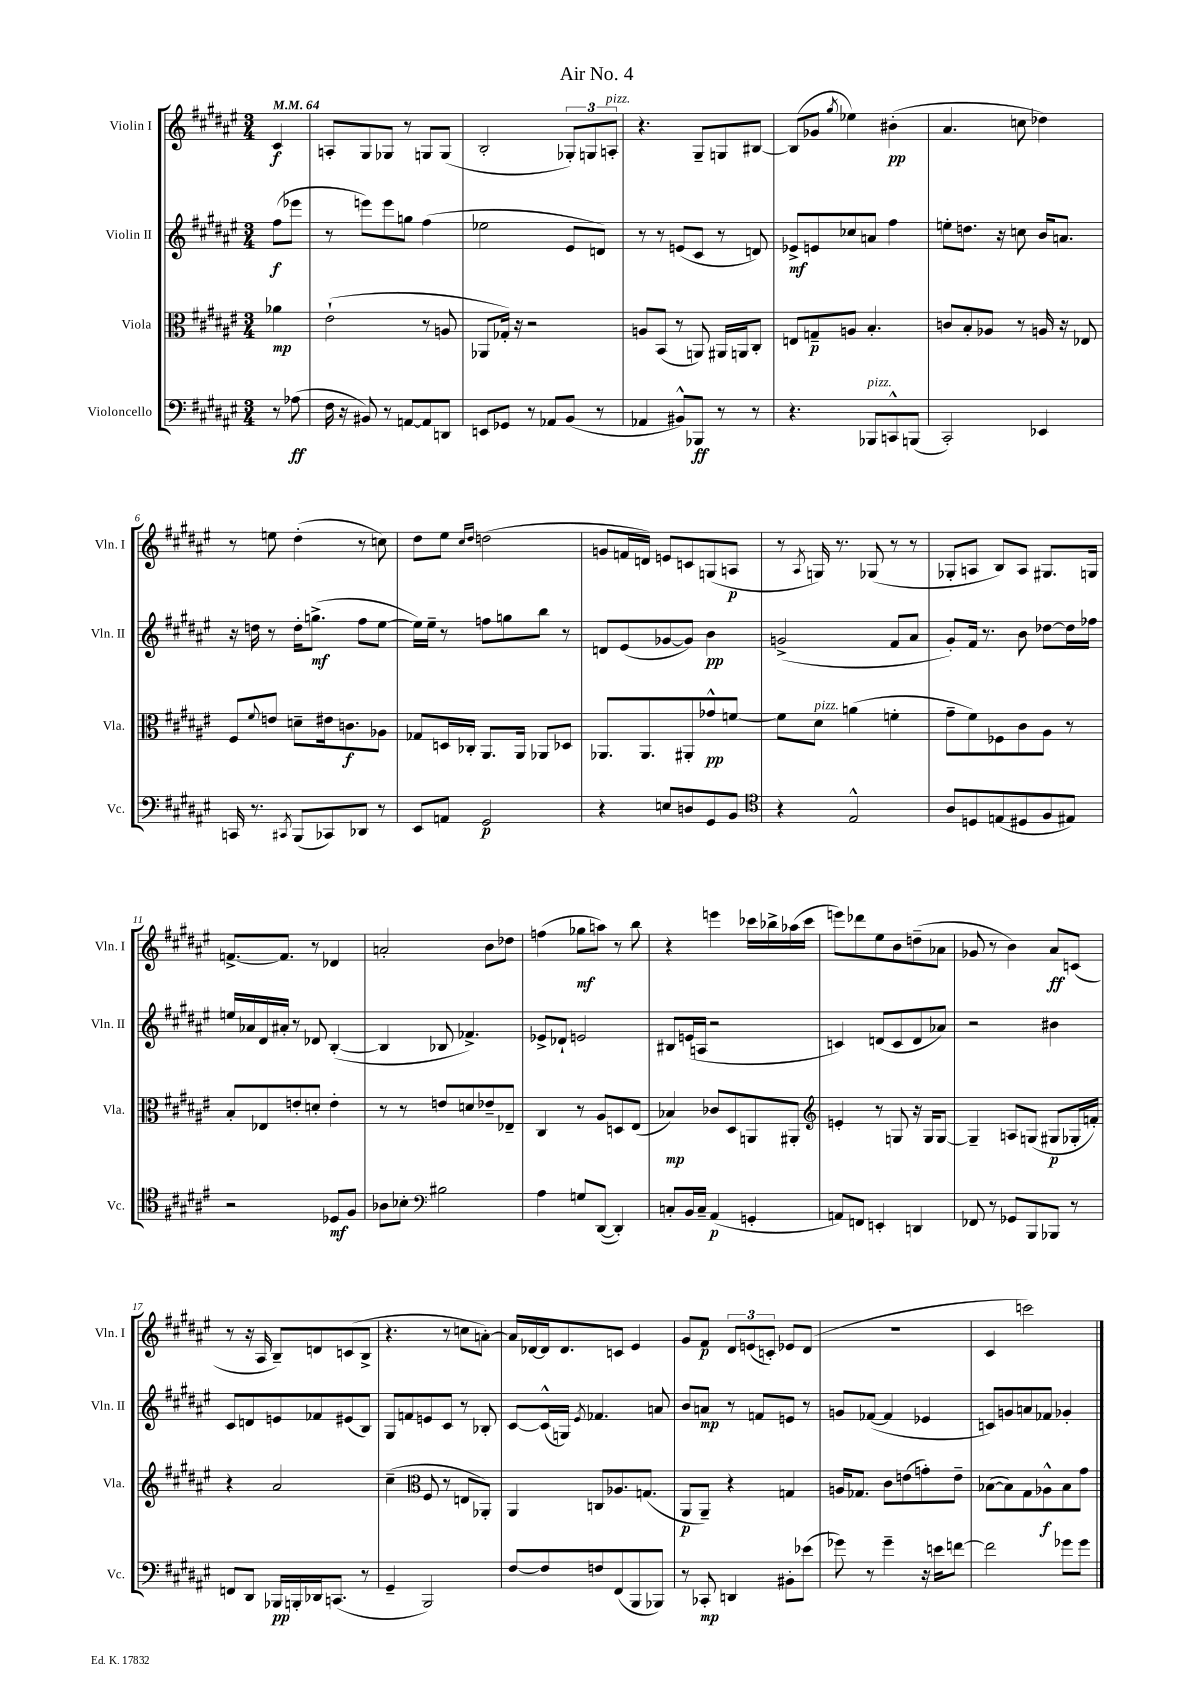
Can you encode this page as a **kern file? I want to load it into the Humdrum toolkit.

**kern	**dynam	**kern	**dynam	**kern	**dynam	**kern	**dynam
*part4	*part4	*part3	*part3	*part2	*part2	*part1	*part1
*staff4	*staff4	*staff3	*staff3	*staff2	*staff2	*staff1	*staff1
*I"Violoncello	*	*I"Viola	*	*I"Violin II	*	*I"Violin I	*
*I'Vc.	*	*I'Vla.	*	*I'Vln. II	*	*I'Vln. I	*
*clefF4	*	*clefC3	*	*clefG2	*	*clefG2	*
*k[f#c#g#d#a#e#]	*	*k[f#c#g#d#a#e#]	*	*k[f#c#g#d#a#e#]	*	*k[f#c#g#d#a#e#]	*
*M3/4	*	*M3/4	*	*M3/4	*	*M3/4	*
*MM64	*	*MM64	*	*MM64	*	*MM64	*
=	=	=	=	=	=	=	=
8r	.	4a-X\	mp	(8ff#\L	f	4c#/	f
(8A-X\	ff	.	.	8eee-X\J	.	.	.
=1	=1	=1	=1	=1	=1	=1	=1
16F#\	.	(2e#`\	.	8r	.	8An'/L	.
16r	.	.	.	.	.	.	.
8BB#X/)	.	.	.	8eeen\L)	.	8G#/	.
8r	.	.	.	8eee\	.	8G-X/J	.
[8AAn/L	.	.	.	8ggn\J	.	8r	.
8AA/]	.	8r	.	(4ff#\	.	8Gn/L	.
8DDn/J	.	8An/	.	.	.	(8G/J	.
=2	=2	=2	=2	=2	=2	=2	=2
8EEn/L	.	8AA-X/L	.	2ee-X\	.	2B'/	.
8GG-X/J	.	16G-X'/Jk)	.	.	.	.	.
.	.	16r	.	.	.	.	.
8r	.	2r	.	.	.	.	.
8AA-X/L	.	.	.	.	.	.	.
(8BB/J	.	.	.	8e#/L	.	12G-X'/L)	.
.	.	.	.	.	.	12Gn/	.
8r	.	.	.	8dn/J)	.	.	.
!	!	!	!	!	!	!LO:TX:a:i:t=pizz.	!
.	.	.	.	.	.	12An'/J	.
=3	=3	=3	=3	=3	=3	=3	=3
4AA-X/	.	8An/L	.	8r	.	4.r	.
.	.	(8BB/J	.	8r	.	.	.
8BB#X^^/L)	.	8r	.	(8en/L	.	.	.
8BBB-X/J	ff	8AAn/)	.	8c#/J	.	8G#~/L	.
8r	.	16AA#X/LL	.	8r	.	8Gn/	.
.	.	16AAn/J	.	.	.	.	.
8r	.	8C#'/J	.	8dn/)	.	[8B#X/J	.
=4	=4	=4	=4	=4	=4	=4	=4
4.r	.	8En/L	.	8e-X^/L	mf	(8B#/L]	.
.	.	8Gn~/	p	8en/	.	8g-X/J	.
.	.	.	.	.	.	8qgg#/	.
.	.	8An/J	.	8cc-X/	.	4ee-X\)	.
!LO:TX:a:i:t=pizz.	!	!	!	!	!	!	!
8BBB-X/L	.	4.B'/	.	8an/J	.	.	.
8CCn^^/	.	.	.	4ff#\	.	(4b#X'\	pp
(8BBBn/J	.	.	.	.	.	.	.
=5	=5	=5	=5	=5	=5	=5	=5
2CC#'/)	.	8cn/L	.	8een'\L	.	4.a#/	.
.	.	8B'/	.	8.ddn\J	.	.	.
.	.	8A-X/J	.	.	.	.	.
.	.	.	.	16r	.	.	.
.	.	8r	.	8ccn\	.	8ccn\	.
4EE-X/	.	16An/	.	16b/KL	.	4dd-X\)	.
.	.	16r	.	8.an/J	.	.	.
.	.	8E-X/	.	.	.	.	.
!!LO:LB:g=z
=6	=6	=6	=6	=6	=6	=6	=6
16CCn/	.	8F#/L	.	16r	.	8r	.
8.r	.	.	.	16ddn\	.	.	.
.	.	8qqf#/	.	.	.	.	.
.	.	8en/J	.	8r	.	8een\	.
8qCC#X/	.	.	.	.	.	.	.
(8BBB/L	.	8dn~\L	.	16dd'\KL	.	(4dd#'\	.
.	.	.	.	(8.ggn^\J	mf	.	.
8CC-X/)	.	16e#X\k	.	.	.	.	.
.	.	8.cn\	f	.	.	.	.
8DD-X/J	.	.	.	8ff#\L	.	8r	.
8r	.	8A-X\J	.	[8ee#\J	.	8ccn\)	.
=7	=7	=7	=7	=7	=7	=7	=7
8EE#/L	.	8G-X/L	.	16ee#\LL])	.	8dd#\L	.
.	.	.	.	16ee#~\JJ	.	.	.
8AAn/J	.	16Dn/L	.	8r	.	8ee#\J	.
.	.	16C-X'/JJ	.	.	.	.	.
.	.	.	.	.	.	16qqcc#/LL	.
.	.	.	.	.	.	16qqdd#/JJ	.
2GG#/	p	8.AA#/L	.	8ffn\L	.	(2ddn\	.
.	.	.	.	8ggn\	.	.	.
.	.	16AA#/Jk	.	.	.	.	.
.	.	8AA-X/L	.	8bb\J	.	.	.
.	.	8D-X/J	.	8r	.	.	.
=8	=8	=8	=8	=8	=8	=8	=8
4r	.	8.AA-X/L	.	8dn/L	.	8gn/L	.
.	.	.	.	(8e#/	.	16fn/L	.
.	.	8.AA-/	.	.	.	16dn/JJ)	.
8En/L	.	.	.	[8g-X/	.	8en/L	.
8Dn/	.	8AA#X'/	.	8g-/J])	.	8cn/	.
8GG#/	.	8g-X^^/	pp	4b\	pp	(8Gn/	.
8BB/J	.	[8fn/J	.	.	.	8An/J	p
=9	=9	=9	=9	=9	=9	=9	=9
*clefC4	*	*	*	*	*	*	*
4r	.	8f\L]	.	(2gn^/	.	8r	.
.	.	.	.	.	.	8qA#/	.
!	!	!LO:TX:a:i:t=pizz.	!	!	!	!	!
.	.	8d#\J	.	.	.	16Gn/)	.
.	.	.	.	.	.	8.r	.
2E#^^/	.	(4an\	.	.	.	.	.
.	.	.	.	.	.	(8G-X/	.
.	.	4fn'\	.	8f#/L	.	8r	.
.	.	.	.	8a#/J	.	8r	.
=10	=10	=10	=10	=10	=10	=10	=10
8A#/L	.	8g#~\L	.	8g#'/L)	.	8G-X'/L	.
8Dn/	.	8f#\)	.	16f#/Jk	.	8An/J	.
.	.	.	.	8.r	.	.	.
(8En/	.	8F-X\	.	.	.	8B/L)	.
8D#X/	.	8c#\	.	8b\	.	8A/J	.
8F#/	.	8A#\J	.	[8dd-X\L	.	8.G#X/L	.
8E#X/J)	.	8r	.	16dd-\L]	.	.	.
.	.	.	.	16ff-X\JJ	.	16Gn/Jk	.
!!LO:LB:g=z
=11	=11	=11	=11	=11	=11	=11	=11
2r	.	8B'/L	.	16een/LL	.	[8.fn^/L	.
.	.	.	.	16a-X/	.	.	.
.	.	8E-X/	.	16d#/	.	.	.
.	.	.	.	16a#X'/JJ	.	8.f/J]	.
.	.	8en'/	.	8r	.	.	.
.	.	8dn'/J	.	8d-X/	.	8r	.
8D-X/L	mf	4e'\	.	([4B'/	.	4d-X/	.
8F#/J	.	.	.	.	.	.	.
=12	=12	=12	=12	=12	=12	=12	=12
8A-X\L	.	8r	.	4B/]	.	2an'/	.
8B-X'\J	.	8r	.	.	.	.	.
*clefF4	*	*	*	*	*	*	*
2B#X\	.	8en/L	.	8B-X/	.	.	.
.	.	8dn/	.	4.f-X^/)	.	.	.
.	.	8e-X~/	.	.	.	8b\L	.
.	.	8E-X~/J	.	.	.	8dd-X\J	.
=13	=13	=13	=13	=13	=13	=13	=13
4A#\	.	4C#/	.	8e-X^/L	.	(4ffn\	.
.	.	.	.	8d-X`/J	.	.	.
8Gn/L	.	8r	.	2en/	.	8gg-X\L	mf
([8DD#/J	.	8A#/L	.	.	.	8aan\J)	.
4DD#'/])	.	8Dn/	.	.	.	8r	.
.	.	(8E#/J	.	.	.	8bb\	.
=14	=14	=14	=14	=14	=14	=14	=14
8Cn'/L	.	4B-X/)	mp	8B#X/L	.	4r	.
16BB/L	.	.	.	(16en/L	.	.	.
16C~/JJ	.	.	.	16An/JJ	.	.	.
(4AA#/	p	8c-X/L	.	2r	.	4eeen\	.
.	.	8D#/	.	.	.	.	.
4GGn'/	.	8AAn/	.	.	.	16ccc-X\LL	.
.	.	.	.	.	.	16bb-X^\	.
.	.	8AA#X'/J	.	.	.	(16aa-X\	.
.	.	.	.	.	.	16ccc-\JJ	.
=15	=15	=15	=15	=15	=15	=15	=15
*	*	*clefG2	*	*	*	*	*
8AAn/L)	.	4en'/	.	4cn/)	.	8eeen\L)	.
8FFn/J	.	.	.	.	.	8ddd-X\	.
4EEn'/	.	8r	.	(8dn/L	.	8ee#\	.
.	.	8Gn/	.	8c/	.	8b\	.
4DDn/	.	16r	.	8d/	.	(8ddn~\	.
.	.	16G/KL	.	.	.	.	.
.	.	[8G/J	.	8a-X/J)	.	8a-X\J	.
=16	=16	=16	=16	=16	=16	=16	=16
8FF-X/	.	4G~/]	.	2r	.	8g-X/	.
8r	.	.	.	.	.	8r	.
8GG-X/L	.	8An/L	.	.	.	4b\)	.
8BBB/	.	(8Gn/J	.	.	.	.	.
8BBB-X/J	.	8G#X/L	p	4b#X\	.	8a#/L	ff
8r	.	16G-X'/L	.	.	.	(8cn/J	.
.	.	16fn'/JJ)	.	.	.	.	.
!!LO:LB:g=z
=17	=17	=17	=17	=17	=17	=17	=17
8FFn/L	.	4r	.	8c#/L	.	8r	.
8DD#/J	.	.	.	8dn/	.	16r	.
.	.	.	.	.	.	16A#/	.
16BBB-X/LL	pp	2a#/	.	8en/	.	8B~/L)	.
16BBBn'/	.	.	.	.	.	.	.
16DD-X/J	.	.	.	8f-X/	.	8dn/	.
(8.CCn/J	.	.	.	.	.	.	.
.	.	.	.	(8e#X/	.	(8cn/	.
8r	.	.	.	8B/J)	.	8B^/J	.
=18	=18	=18	=18	=18	=18	=18	=18
4GG#~/	.	(4cc#~\	.	8G#/L	.	4.r	.
.	.	.	.	8fn/	.	.	.
*	*	*clefC3	*	*	*	*	*
2BBB/)	.	8F#/	.	8en/	.	.	.
.	.	8r	.	8c#/J	.	8r	.
.	.	8En/L	.	8r	.	8ccn\L	.
.	.	8AA-X'/J)	.	8B-X'/	.	[8an'\J)	.
=19	=19	=19	=19	=19	=19	=19	=19
[8F#/L	.	4AA#/	.	[8c#/L	.	16a/LL]	.
.	.	.	.	.	.	[16d-X/	.
8F#/]	.	.	.	(16c#^^/L]	.	16d-/J]	.
.	.	.	.	16Gn/JJ)	.	8.d-/	.
.	.	.	.	8qe#/	.	.	.
8Fn/	.	8Cn/L	.	4.f-X/	.	.	.
(8FF#/	.	8.A-X/	.	.	.	8cn/J	.
8BBB/	.	.	.	.	.	4e#/	.
.	.	(8.Gn/J	.	.	.	.	.
8BBB-X/J)	.	.	.	8an/	.	.	.
=20	=20	=20	=20	=20	=20	=20	=20
8r	.	8AA#/L	p	8b/L	.	8g#/L	.
8CC-X'/	mp	8AA#~/J)	.	8an/J	mp	8f#/J	p
4DDn/	.	4r	.	8r	.	12d#/L	.
.	.	.	.	.	.	(12en/	.
.	.	.	.	8fn/L	.	.	.
.	.	.	.	.	.	12cn'/J)	.
8BB#X'\L	.	4Gn/	.	8en/J	.	8e-X/L	.
(8e-X\J	.	.	.	8r	.	(8d#/J	.
=21	=21	=21	=21	=21	=21	=21	=21
8g-X\)	.	16An/KL	.	8gn/L	.	2.r	.
.	.	8.G-X/J	.	.	.	.	.
8r	.	.	.	([8f-X/J	.	.	.
4g-~\	.	8c#\L	.	4f-/]	.	.	.
.	.	(8en\	.	.	.	.	.
16r	.	8gn'\)	.	4e-X/	.	.	.
16en\KL	.	.	.	.	.	.	.
[8fn\J	.	8e~\J	.	.	.	.	.
=22	=22	=22	=22	=22	=22	=22	=22
2f\]	.	([8B-X\L	.	8cn/L)	.	4c#/	.
.	.	8B-\])	.	8gn/	.	.	.
.	.	8G#\	.	8an/	.	2cccn\)	.
.	.	8A-X^^\	f	8f-X/J	.	.	.
8g-X\L	.	8B-\	.	4g-X'/	.	.	.
8g-\J	.	8g#\J	.	.	.	.	.
==	==	==	==	==	==	==	==
*-	*-	*-	*-	*-	*-	*-	*-
